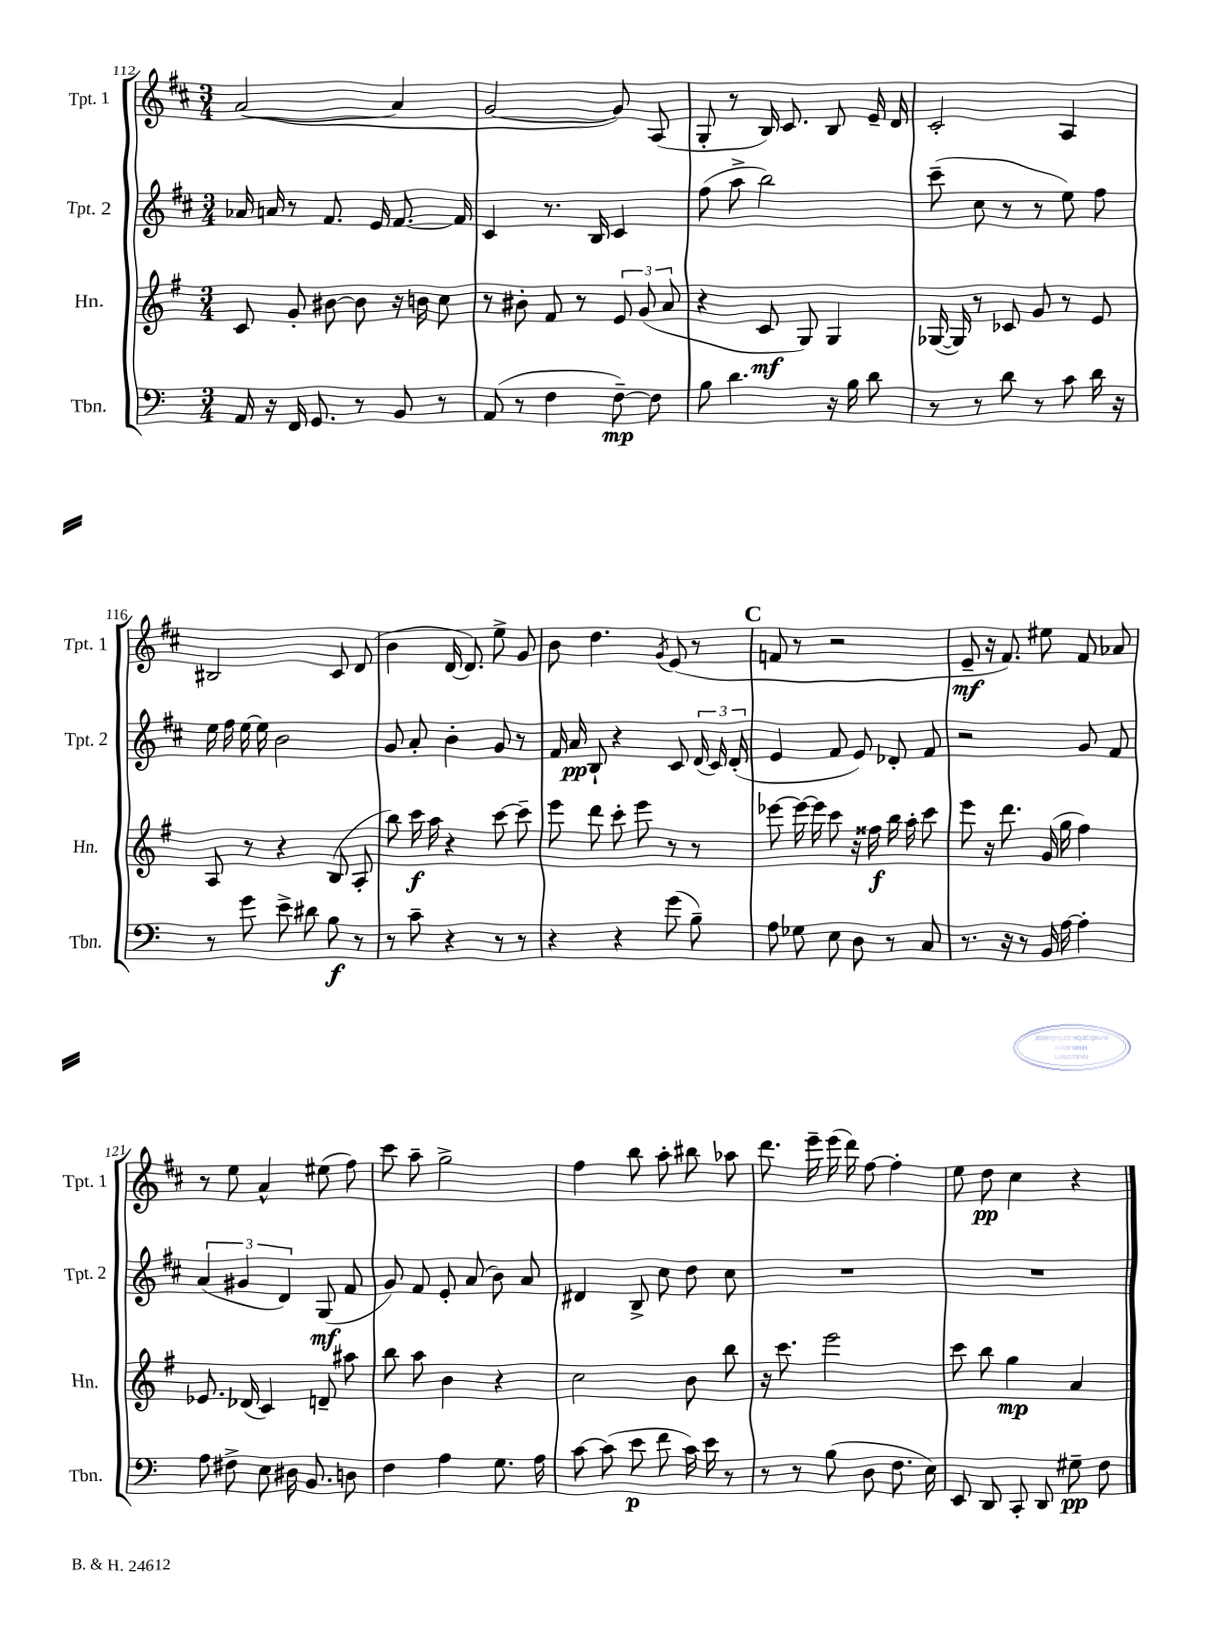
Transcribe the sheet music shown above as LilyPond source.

<<
\new StaffGroup <<
\new Staff = "s0" \with { instrumentName = "Tpt. 1" shortInstrumentName = "Tpt. 1" } {
    \clef treble \key d \major \numericTimeSignature \time 3/4
    \autoBeamOff a'2~( a'4 |
    g'2~ g'8) a8( |
    g8-. r8 b16) cis'8. b8 e'16-- d'16 |
    cis'2-. a4 |
    bis2 cis'8 d'8( |
    b'4 d'16~ d'8.) e''8-> g'8 |
    b'8 d''4. \acciaccatura { g'8 } e'8( r8 |
    \mark \markup { \bold "C" } f'8 r8 r2 |
    e'8--\mf r16 fis'8.) eis''8 fis'8 aes'8 |
    r8 e''8 a'4-^ eis''8( fis''8) |
    cis'''8 a''8-- g''2-> |
    fis''4 b''8 a''8-. bis''8 aes''8 |
    d'''8. e'''16-- e'''16( d'''16) fis''8~ fis''4-. |
    e''8 d''8\pp cis''4 r4 \bar "|." |
}
\new Staff = "s1" \with { instrumentName = "Tpt. 2" shortInstrumentName = "Tpt. 2" } {
    \clef treble \key d \major \numericTimeSignature \time 3/4
    \autoBeamOff aes'16 a'16 r8 fis'8. e'16 fis'8.~ fis'16 |
    cis'4 r8. b16 cis'4 |
    fis''8( a''8-> b''2) |
    cis'''8--( cis''8 r8 r8 e''8) fis''8 |
    e''16 fis''16 e''16~ e''16 b'2 |
    g'8 a'8-. b'4-. g'8 r8 |
    fis'16 a'16\pp b8-! r4 cis'8 \tuplet 3/2 { d'16( cis'16) d'16-.( } |
    \mark \markup { \bold "C" } e'4 fis'8 e'8) des'8-. fis'8 |
    r2 g'8 fis'8 |
    \tuplet 3/2 { a'4( gis'4 d'4) } g8\mf( fis'8 |
    g'8) fis'8 e'8-. a'8( b'8) a'8 |
    dis'4 b8-> cis''8 d''8 cis''8 |
    R2. |
    R2. \bar "|." |
}
\new Staff = "s2" \with { instrumentName = "Hn." shortInstrumentName = "Hn." } {
    \clef treble \key g \major \numericTimeSignature \time 3/4
    \autoBeamOff c'8 g'8-. bis'8~ bis'8 r16 b'16 c''8 |
    r8 bis'8-. fis'8 r8 \tuplet 3/2 { e'8 g'8( a'8 } |
    r4 c'8\mf g8) g4 |
    ges16~( ges16) r8 ces'8 g'8 r8 e'8 |
    a8 r8 r4 b8( a8-. |
    b''8) c'''16\f a''16 r4 c'''8~ c'''8-- |
    e'''8 d'''8 c'''8-. e'''8 r8 r8 |
    \mark \markup { \bold "C" } ees'''8~ ees'''16~ ees'''16 c'''8 r16 fisis''16\f b''16 a''16-. c'''8 |
    e'''8 r16 d'''8. g'16( g''16 fis''4) |
    ees'8. des'16( c'4) d'8-- ais''8 |
    b''8 a''8 b'4 r4 |
    c''2 b'8 b''8 |
    r16 c'''8. e'''2 |
    c'''8 b''8 g''4\mp a'4 \bar "|." |
}
\new Staff = "s3" \with { instrumentName = "Tbn." shortInstrumentName = "Tbn." } {
    \clef bass \key c \major \numericTimeSignature \time 3/4
    \autoBeamOff a,16 r16 f,16 g,8. r8 b,8 r8 |
    a,8( r8 f4 f8~--\mp) f8 |
    b8 d'4. r16 b16 d'8 |
    r8 r8 d'8 r8 c'8 d'16 r16 |
    r8 g'8 e'8-> dis'8 b8\f r8 |
    r8 c'8-- r4 r8 r8 |
    r4 r4 g'8( b8--) |
    \mark \markup { \bold "C" } a8 ges8 e8 d8 r8 c8 |
    r8. r16 r8 b,16 a16~ a4-. |
    a8 fis8-> e8 dis16 b,8. d8 |
    f4 a4 g8. a16 |
    c'8~ c'8( e'8\p f'8 c'16) e'16 r8 |
    r8 r8 b8( d8 f8. e16) |
    e,8 d,8 c,8-. d,8 gis8--\pp f8 \bar "|." |
}
>>
>>
\layout { \context { \Score currentBarNumber = #112 } }
